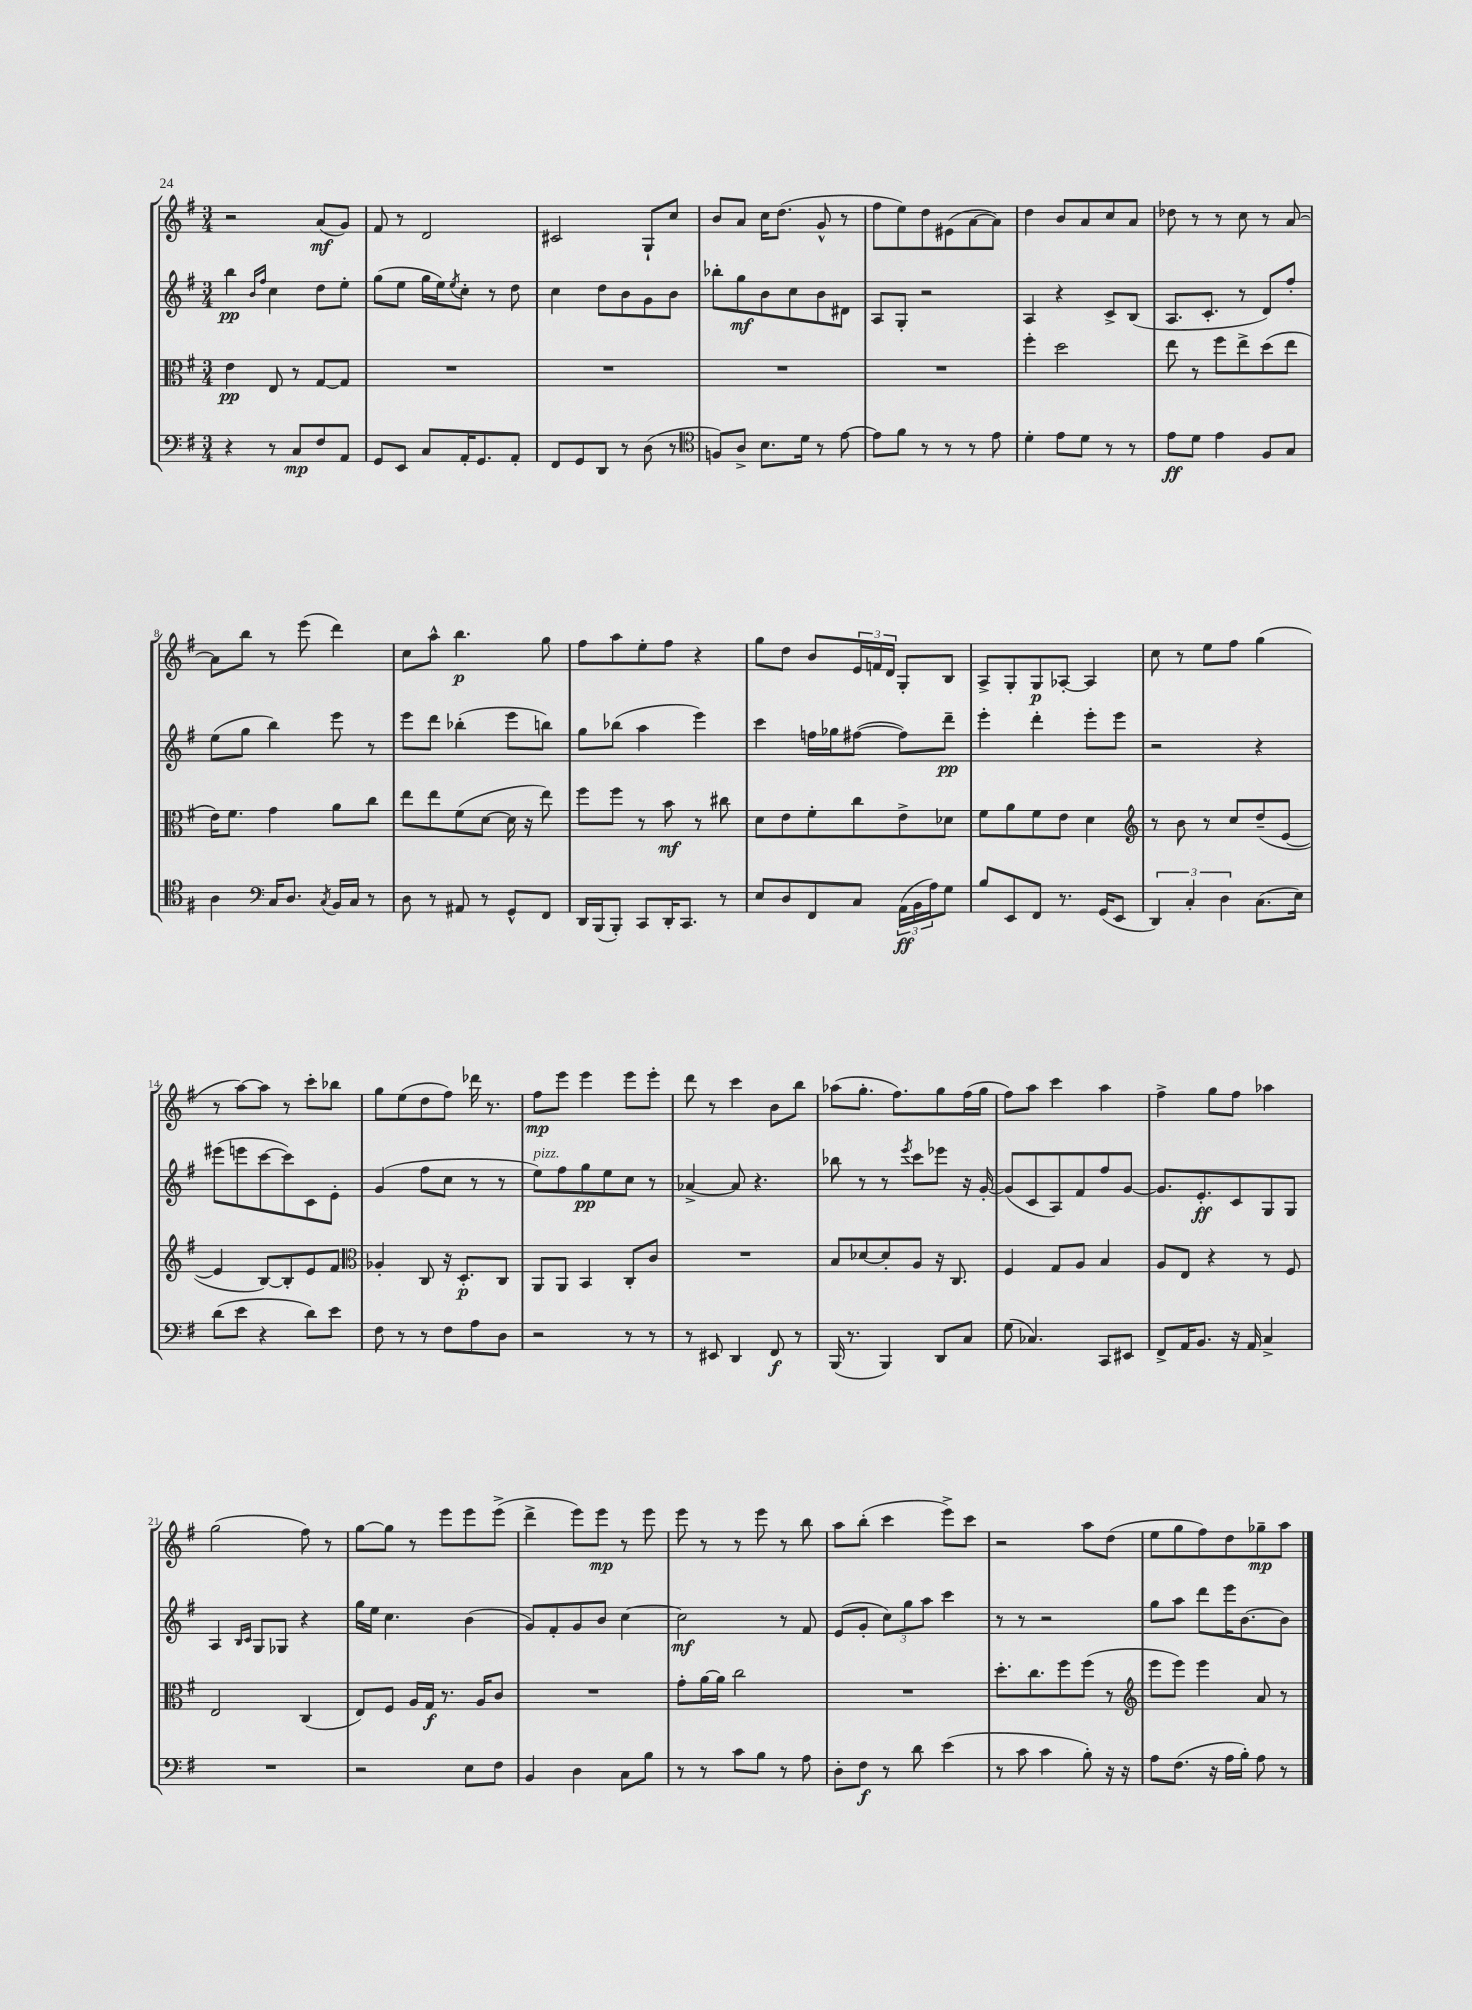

**kern	**kern	**kern	**kern
*staff4	*staff3	*staff2	*staff1
*clefF4	*clefC3	*clefG2	*clefG2
*k[f#]	*k[f#]	*k[f#]	*k[f#]
*M3/4	*M3/4	*M3/4	*M3/4
4r	4e\	4bb\	2r
.	.	16qqb/LL	.
.	.	16qqff#/JJ	.
8r	8E/	4cc\	.
8C/L	8r	.	.
8F#/	[8G/L	8dd\L	(8a/L
8AA/J	8G/]J	8ee'\J	8g/J)
=	=	=	=
8GG/L	2.r	(8gg\L	8f#/
8EE/J	.	8ee\J	8r
8C/L	.	16gg\LL	2d/
.	.	16ee\J)	.
.	.	8qee/	.
16AA'/K	.	8cc'\J	.
8.GG/	.	.	.
.	.	8r	.
8AA'/J	.	8dd\	.
=	=	=	=
8FF#/L	2.r	4cc\	2c#/
8GG/	.	.	.
8DD/J	.	8dd\L	.
8r	.	8b\	.
(8D\	.	8g\	8G`/L
8r	.	8b\J	8cc/J
=	=	=	=
*clefC4	*	*	*
8F/L)	2.r	8bb-'\L	8b/L
8A^/J	.	8gg\	8a/J
8.B\L	.	8b\	16cc\LK
.	.	.	(8.dd\J
.	.	8cc\	.
16d\Jk	.	.	.
8r	.	8b\	8g^^/
[8e\	.	8d#\J	8r
=	=	=	=
8e\]L	2.r	8A/L	8ff#\L
8f#\J	.	8G'/J	8ee\)
8r	.	2r	8dd\
8r	.	.	(8e#\
8r	.	.	[8a\
8e\	.	.	8a\]J)
=	=	=	=
4d'\	4ff#'\	4A/	4dd\
8e\L	2dd\	4r	8b/L
8d\J	.	.	8a/
8r	.	8c^/L	8cc/
8r	.	(8B/J	8a/J
=	=	=	=
8e\L	8ee\	8.A/L	8dd-\
8d\J	8r	.	8r
.	.	8.c'/J	.
4e\	8ff#\L	.	8r
.	8ee^\	8r	8cc\
8F#/L	(8dd\	8d/L)	8r
8G/J	8ee\J	8ff#'/J	[8a/
=	=	=	=
4A\	16e\LK)	(8ee\L	8a\]L
.	8.f#\J	.	.
.	.	8gg\J	8bb\J
*clefF4	*	*	*
16C/LK	4g\	4bb\)	8r
8.D/J	.	.	.
.	.	.	(8eee\
8qC/	.	.	.
16BB/LL	8a\L	8eee\	4ddd\)
16C/JJ	.	.	.
8r	8cc\J	8r	.
=	=	=	=
8D\	8ee\L	8eee\L	8cc\L
8r	8ee\	8ddd\J	8aa^^\J
8AA#/	(8f#\	(4bb-'\	4.bb\
8r	[8d\J	.	.
8GG^^/L	16d\]	8eee\L	.
.	16r	.	.
8FF#/J	8ee\)	8bb\J)	8gg\
=	=	=	=
16DD/LL	8ff#\L	8gg\L	8ff#\L
(16BBB/J	.	.	.
8BBB'/J)	8ff#\J	(8bb-\J	8aa\
8CC/L	8r	4aa\	8ee'\
16DD'/K	8b\	.	8ff#\J
8.CC/J	.	.	.
.	8r	4eee\)	4r
8r	8cc#\	.	.
=	=	=	=
8E/L	8d\L	4ccc\	8gg\L
8D/	8e\	.	8dd\J
8FF#/	8f#'\	16ff\LL	8b/L
.	.	16gg-\J	.
8C/J	8cc\	([8ff#\J	24e/L
.	.	.	24f/
.	.	.	24d/JJ
(24AA\LL	8e^\	8ff#\]L)	8G'/L
24BB\	.	.	.
24A\J)	.	.	.
8G\J	8d-\J	8ddd~\J	8B/J
=	=	=	=
8B/L	8f#\L	4eee'\	8A^/L
8EE/	8a\	.	8G'/
8FF#/J	8f#\	4ddd'\	8G/
8.r	8e\J	.	[8A-'/J
.	4d\	8eee'\L	4A-/]
(16GG/LK	.	.	.
8EE/J	.	8eee\J	.
=	=	=	=
*	*clefG2	*	*
6DD/)	8r	2r	8cc\
.	8b\	.	8r
6C'/	.	.	.
.	8r	.	8ee\L
6D\	.	.	.
.	8cc/L	.	8ff#\J
(8.C\L	(8dd~/	4r	(4gg\
.	[8e/J	.	.
16E\Jk)	.	.	.
=	=	=	=
(8d\L	4e/]	(8eee#\L	8r
8e\J	.	8eee\	[8aa\L)
4r	[8B/L)	[8ccc\	8aa\]J
.	8B'/]	8ccc\])	8r
8d\L)	8e/	8c\	8ccc'\L
8e\J	8f#/J	8e'\J	8bb-\J
=	=	=	=
*	*clefC3	*	*
8F#\	4A-'/	(4g/	8gg\L
8r	.	.	(8ee\
8r	8C/	8ff#\L	8dd\
8F#\L	16r	8cc\J	8ff#\J)
.	8.D'/L	.	.
8A\	.	8r	16ddd-\
.	.	.	8.r
8D\J	8C/J	8r	.
=	=	=	=
2r	8AA/L	8ee\L)	8ff#\L
.	8AA/J	8ff#\	8eee\J
.	4BB/	8gg\	4eee\
.	.	8ee\	.
8r	8C'/L	8cc\J	8eee\L
8r	8c/J	8r	8eee'\J
=	=	=	=
8r	2.r	[4a-^/	8ddd\
8EE#/	.	.	8r
4DD/	.	8a-/]	4ccc\
.	.	4.r	.
8FF#/	.	.	8b\L
8r	.	.	8bb\J
=	=	=	=
(16BBB/	8B/L	8bb-\	(8aa-\L
8.r	.	.	.
.	[8d-/	8r	8.gg'\J
4BBB/)	8d-'/]	8r	.
.	.	.	8.ff#\L)
.	.	8qeee/	.
.	8A/J	8ccc\L	.
8DD/L	16r	8eee-\J	8gg\
.	8.C/	.	.
8C/J	.	16r	(16ff#\L
.	.	[16g'/	16gg\JJ
=	=	=	=
(8G\	4F#/	(8g/]L	8ff#\L)
4.C-/)	.	8c/	8aa\J
.	8G/L	8A/)	4ccc\
.	8A/J	8f#/	.
8CC/L	4B/	8ff#/	4aa\
8EE#/J	.	[8g/J	.
=	=	=	=
8FF#^/L	8A/L	8.g/]L	4ff#^\
16AA/K	8E/J	.	.
8.BB/J	.	8.e'/	.
.	4r	.	8gg\L
16r	.	8c/	8ff#\J
16AA/	.	.	.
4C^/	8r	8G/	4aa-\
.	8F#/	8G/J	.
=	=	=	=
2.r	2E/	4A/	(2gg\
.	.	16qqB/LL	.
.	.	16qqc/JJ	.
.	.	8G/L	.
.	.	8G-/J	.
.	(4C/	4r	8ff#\)
.	.	.	8r
=	=	=	=
2r	8E/L)	16gg\LL	[8gg\L
.	.	16ee\JJ	.
.	8F#/J	4.cc\	8gg\]J
.	16A/LL	.	8r
.	16G/JJ	.	.
.	8.r	.	8eee\L
8E\L	.	(4b\	8eee\
.	16A/LK	.	.
8F#\J	8c/J	.	(8eee^\J
=	=	=	=
4BB/	2.r	8g/L)	4ddd^\
.	.	8f#'/	.
4D\	.	8g/	8eee\L)
.	.	8b/J	8eee\J
8C\L	.	[4cc\	8r
8B\J	.	.	8eee\
=	=	=	=
8r	8g'\L	2cc\]	8eee\
8r	[16a\L	.	8r
.	16a\]JJ	.	.
8c\L	2cc\	.	8r
8B\J	.	.	8eee\
8r	.	8r	8r
8A\	.	8f#/	8bb\
=	=	=	=
8D'\L	2.r	(8e/L	8aa\L
8F#\J	.	8g'/J	(8bb'\J
8r	.	12cc\L)	4ccc\
.	.	12gg\	.
8d\	.	.	.
.	.	12aa\J	.
(4e\	.	4ccc\	8eee^\L)
.	.	.	8ccc\J
=	=	=	=
8r	8.dd'\L	8r	2r
8c\	.	8r	.
.	8.cc\	.	.
4c\	.	2r	.
.	8ff#\	.	.
8B'\)	(8ff#\J	.	8aa\L
16r	8r	.	(8dd\J
16r	.	.	.
=	=	=	=
*	*clefG2	*	*
8A\L	8eee\L	8gg\L	8ee\L
(8.F#\J	8eee\J)	8aa\J	8gg\
.	4eee\	8ddd\L	8ff#\)
16r	.	.	.
16A\LL	.	16eee\K	8dd\
16B'\JJ)	.	[8.b\	.
8A\	8a/	.	8gg-~\
8r	8r	8b\]J	8aa\J
==	==	==	==
*-	*-	*-	*-
